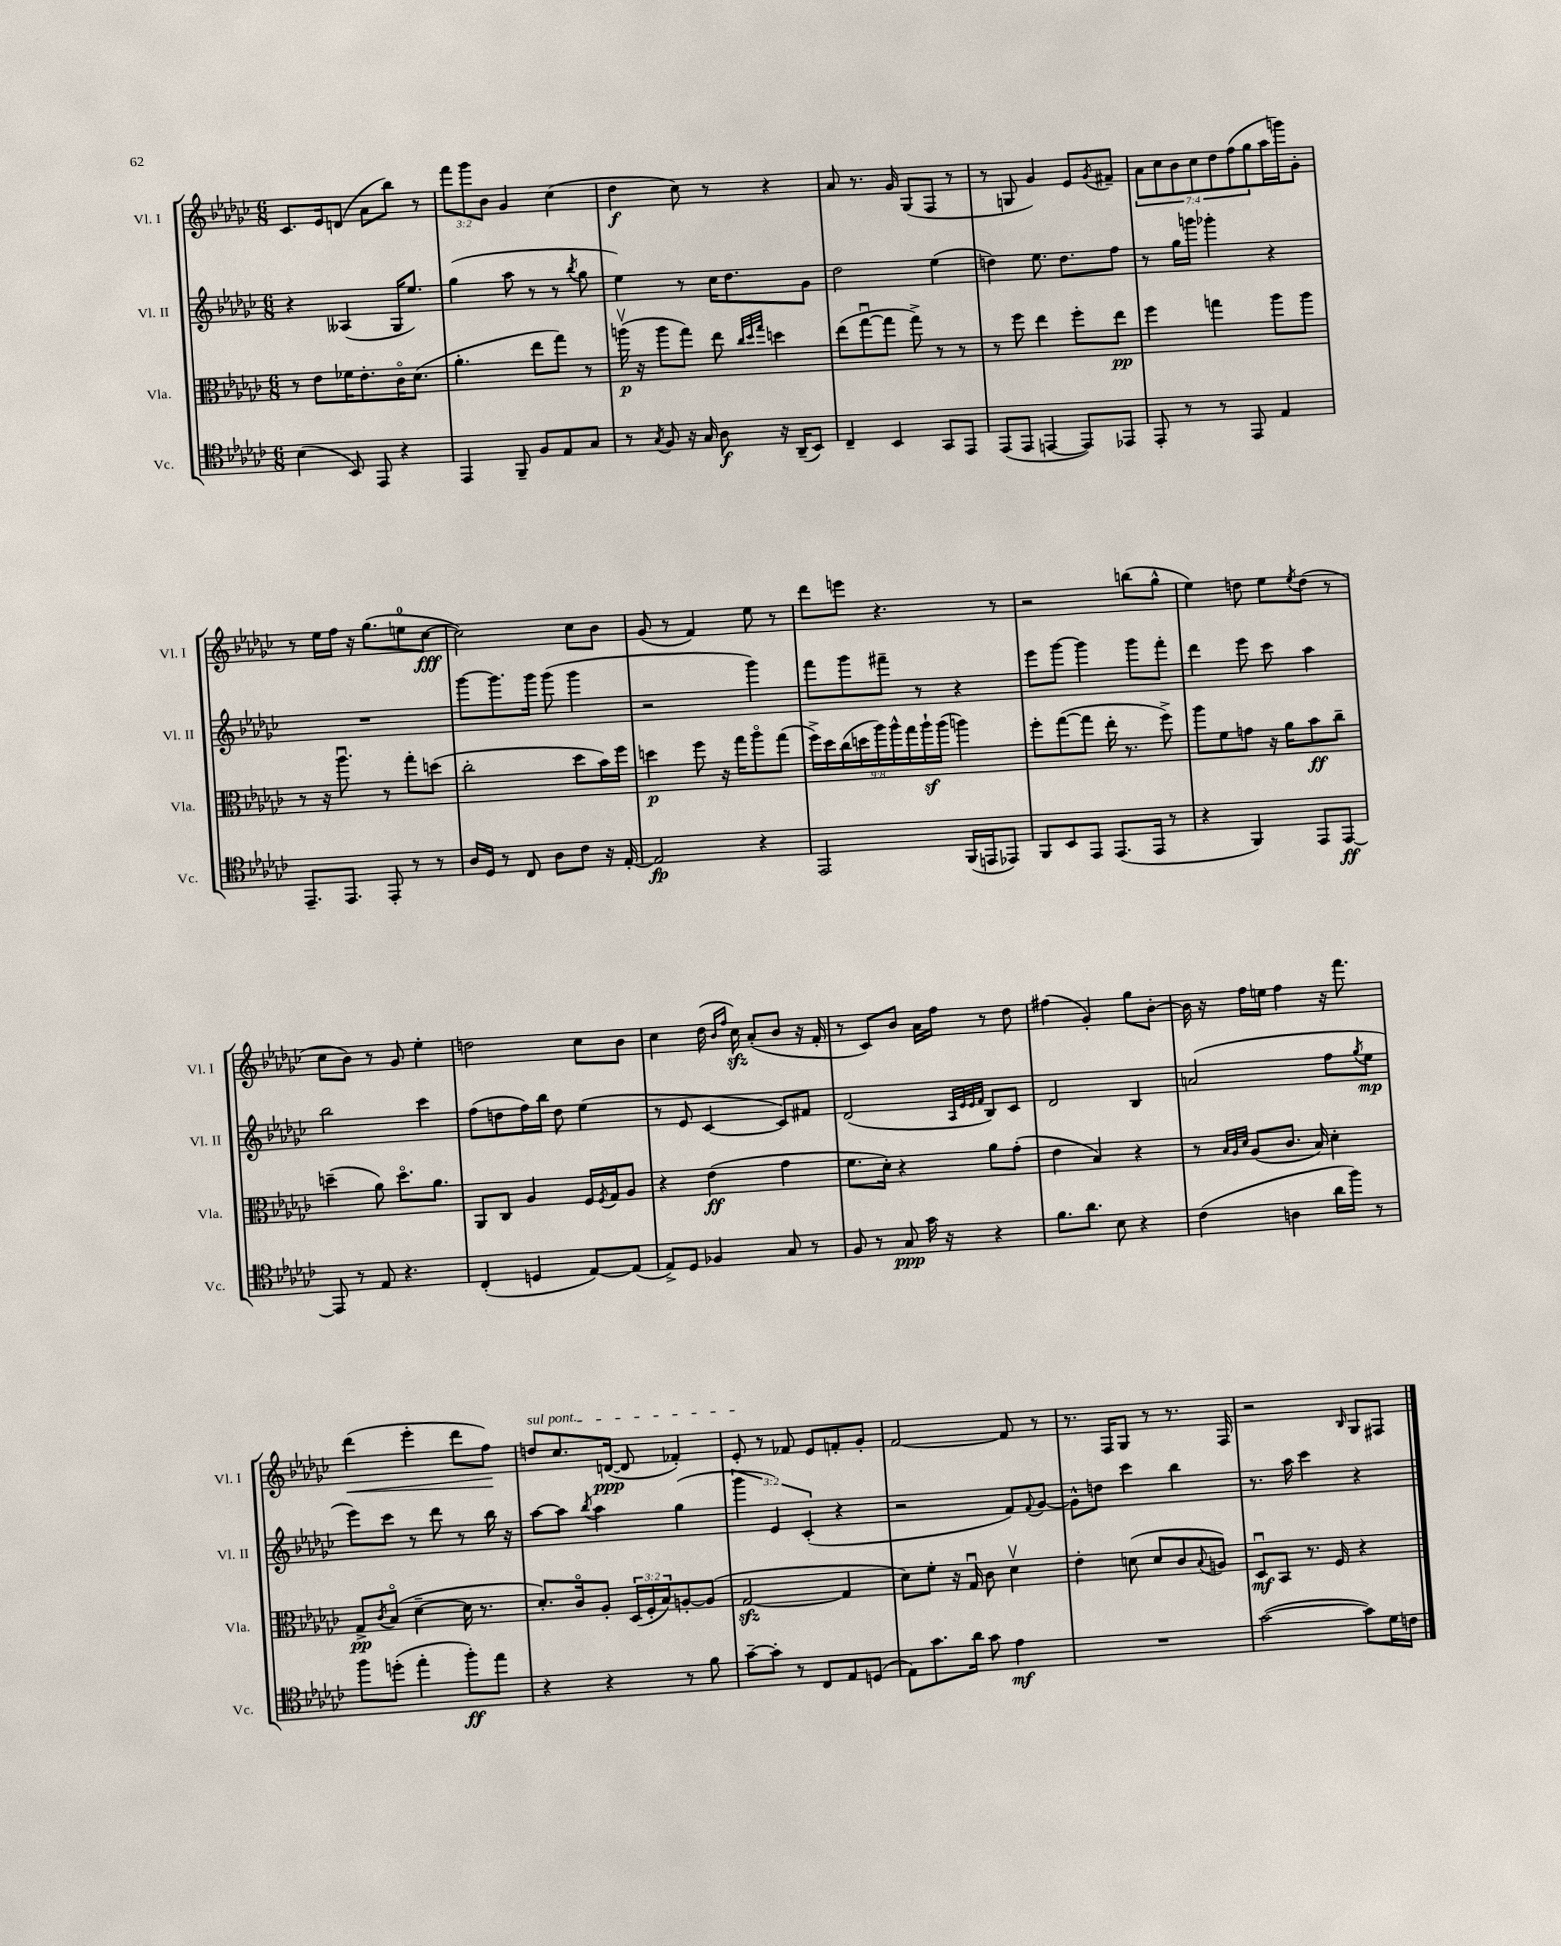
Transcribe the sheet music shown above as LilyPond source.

<<
\new StaffGroup <<
\new Staff = "s0" \with { instrumentName = "Vl. I" shortInstrumentName = "Vl. I" } {
    \clef treble \key ges \major \numericTimeSignature \time 6/8 \override Staff.TupletNumber.text = #tuplet-number::calc-fraction-text
    ces'8. ees'16 d'8( aes'8 bes''8) r8 |
    \tuplet 3/2 { f'''8 ges'''8 bes'8 } ges'4 ces''4( |
    des''4\f ces''8) r8 r4 |
    aes'8 r8. ges'16 ges8( f8 r8 |
    r8 g8 ges'4) ees'8 \acciaccatura { ges'8 } fis'8-- |
    \tuplet 7/4 { aes'8 ces''8 bes'8 ces''8 des''8 f''8( ges''8 } aes''16 g'''16) ges'8-. |
    r8 ees''16 f''16 r16 ges''8.( e''8-0 ces''8~\fff |
    ces''2) ces''8 bes'8 |
    ges'8( r8 f'4) ees''8 r8 |
    des'''8 e'''8 r4. r8 |
    r2 b''8( ges''8-^ |
    ees''4) d''8 ees''8 \acciaccatura { ees''8 } d''8( r8 |
    ces''8 bes'8) r8 ges'8 ees''4-. |
    d''2 ces''8 bes'8 |
    ces''4 des''16( \grace { bes'16 f''16 } ces''16\sfz) aes'8-.( bes'8 r16 f'16-. |
    r8 ces'8) bes'8 aes'16 f''16 r8 des''8 |
    fis''4( ges'4-.) ges''8 bes'8~-. |
    bes'16 r16 f''16 e''16 f''4 r16 f'''8. |
    des'''4\<( ees'''4-. des'''8 f''8\!) |
    \once \override TextSpanner.bound-details.left.text = \markup { \italic "sul pont." } d''8\startTextSpan ces''8. d'16~\ppp( d'8 fes'4-.) |
    ees'8-.\stopTextSpan r8 fes'8 ees'8 f'8-. ges'8-. |
    f'2~ f'8 r8 |
    r8. f16 ges8 r8 r8. f16 |
    r2 \grace { bes16 } ges8 fis8 \bar "|." |
}
\new Staff = "s1" \with { instrumentName = "Vl. II" shortInstrumentName = "Vl. II" } {
    \clef treble \key ges \major \numericTimeSignature \time 6/8 \override Staff.TupletNumber.text = #tuplet-number::calc-fraction-text
    r4 aeses4( ges16 ees''8.) |
    ges''4( aes''8 r8 r8 \acciaccatura { bes''8 } ges''8 |
    ees''4) r8 ces''16 des''8. ges'8 |
    des''2 ees''4( |
    d''4) ees''8. d''8. f''8 |
    r8 ges''16 g'''16 ges'''4-. r4 |
    R2. |
    ges'''8~ ges'''8. ges'''16 ges'''8( ges'''4 |
    r2 ges'''4) |
    f'''8 ges'''8 fis'''8-- r8 r4 |
    ees'''8 ges'''8~ ges'''4 ges'''8 f'''8-. |
    des'''4 ees'''8 ces'''8 aes''4 |
    bes''2 ces'''4 |
    f''8( d''8 f''16) bes''16 d''8 ees''4( |
    r8 ees'8 ces'4~ ces'8) fis'8 |
    des'2( \grace { aes32 ees'32 ees'32 f'32 } bes8) ces'8 |
    des'2 bes4 |
    a'2( f''8 \acciaccatura { ges''8 } ees''8\mp |
    ees'''8) ces'''8 r8 des'''8 r8 bes''16 r16 |
    aes''8~ aes''8 \acciaccatura { bes''8 } aes''4 ges''4( |
    \tuplet 3/2 { ges'''4 ees'4) ces'4-.( } r4 |
    r2 f'8) \appoggiatura { f'8 } ges'8~ |
    ges'8-^ d''8 ces'''4 bes''4 |
    r8. aes''16 ces'''4 r4 \bar "|." |
}
\new Staff = "s2" \with { instrumentName = "Vla." shortInstrumentName = "Vla." } {
    \clef alto \key ges \major \numericTimeSignature \time 6/8 \override Staff.TupletNumber.text = #tuplet-number::calc-fraction-text
    r8 ees'8 fes'16 ees'8.-. ces'16\flageolet des'8.( |
    aes'4.-. ees''8 ges''8) r8 |
    a''16\upbow\p( r16 a''8 ges''8) ees''8 \grace { ces''32 des''32 ges''32 } d''4 |
    ees''8( ges''8~\downbow ges''8 ges''8->) r8 r8 |
    r8 f''8 ees''4 f''8-. ees''8\pp |
    f''4 g''4 aes''8 aes''8 |
    r8 r16 aes''8.\downbow r8 ges''8-. d''8( |
    ces''2-. des''8 bes'16) f''16 |
    d''4\p f''8 r16 ges''16 aes''8\flageolet ges''8( |
    \tuplet 9/8 { f''16->) des''16 ces''16( d''16 aes''16) aes''16-^ ges''16 aes''16-!\sf aes''16( } a''4) |
    f''8-. ges''8~( ges''8 ees''16-. r8. f''8->) |
    aes''8 f'8 g'8 r16 aes'16 bes'8\ff ces''8-- |
    d''4--( aes'8) d''8.\flageolet aes'8. |
    aes,8 ces8 aes4 f16 \acciaccatura { f8 } ges16 aes8 |
    r4 ees'4\ff( ges'4 |
    f'8. des'16-.) r4 aes'8 ges'8-.( |
    ees'4 bes4) r4 |
    r8 \grace { bes32 aes32 des'32 } aes8( ces'8. bes16) des'4-. |
    ges8->\pp \acciaccatura { ces'8 } bes8\flageolet( des'4~-- des'16 r8. |
    des'8.-.) ces'16\flageolet aes8-. \tuplet 3/2 { des16( f16-. bes16) } a8~-. a8( |
    ges2~\sfz ges4 |
    des'8) f'8-. r16 ges16\downbow ces'8 des'4\upbow |
    ees'4-. d'8( d'8 ces'8 \appoggiatura { bes8 } a8) |
    des8\downbow\mf bes,8 r8. f16 r4 \bar "|." |
}
\new Staff = "s3" \with { instrumentName = "Vc." shortInstrumentName = "Vc." } {
    \clef tenor \key ges \major \numericTimeSignature \time 6/8
    bes4( bes,8) ees,8 r4 |
    ees,4 f,8-- f8 ees8 ges8 |
    r8 \acciaccatura { ges8 } f8 r16 ges16 aes8\f r16 aes,16--( bes,8) |
    ces4-- bes,4 ges,8 ees,8 |
    ees,8( ees,8 e,4~ e,8) ees,8 |
    ees,8-. r8 r8 ees,8 ees4 |
    ees,8.-- ees,8. ees,8-. r8 r8 |
    aes16 des16 r8 ces8 aes8 ces'8 r16 ees16~-. |
    ees2\fp r4 |
    ees,2 f,16( e,16 ees,8) |
    f,8 bes,8 ees,8 ees,8.( ees,16 r8 |
    r4 f,4) ees,8 ees,8~\ff |
    ees,8 r8 ees8 r4. |
    ces4-.( d4 ees8~) ees8( |
    ees8->) des8 fes4 ges8 r8 |
    f8 r8 ges8\ppp ges'16 r16 r4 |
    f'8. aes'8. bes8 r4 |
    ces'4( a4 aes'16 f''16) r8 |
    f''8 d''8-.( ees''4-. f''8-.\ff) ees''8 |
    r4 r4 r8 f'8 |
    ges'8~-- ges'8-. r8 ces8 ees8 d8( |
    ees8) ges'8. aes'16 ges'8 ees'4\mf |
    R2. |
    ges'2~( ges'8) des'16 c'16 \bar "|." |
}
>>
>>
\layout { \context { \Score \remove "Bar_number_engraver" } }
